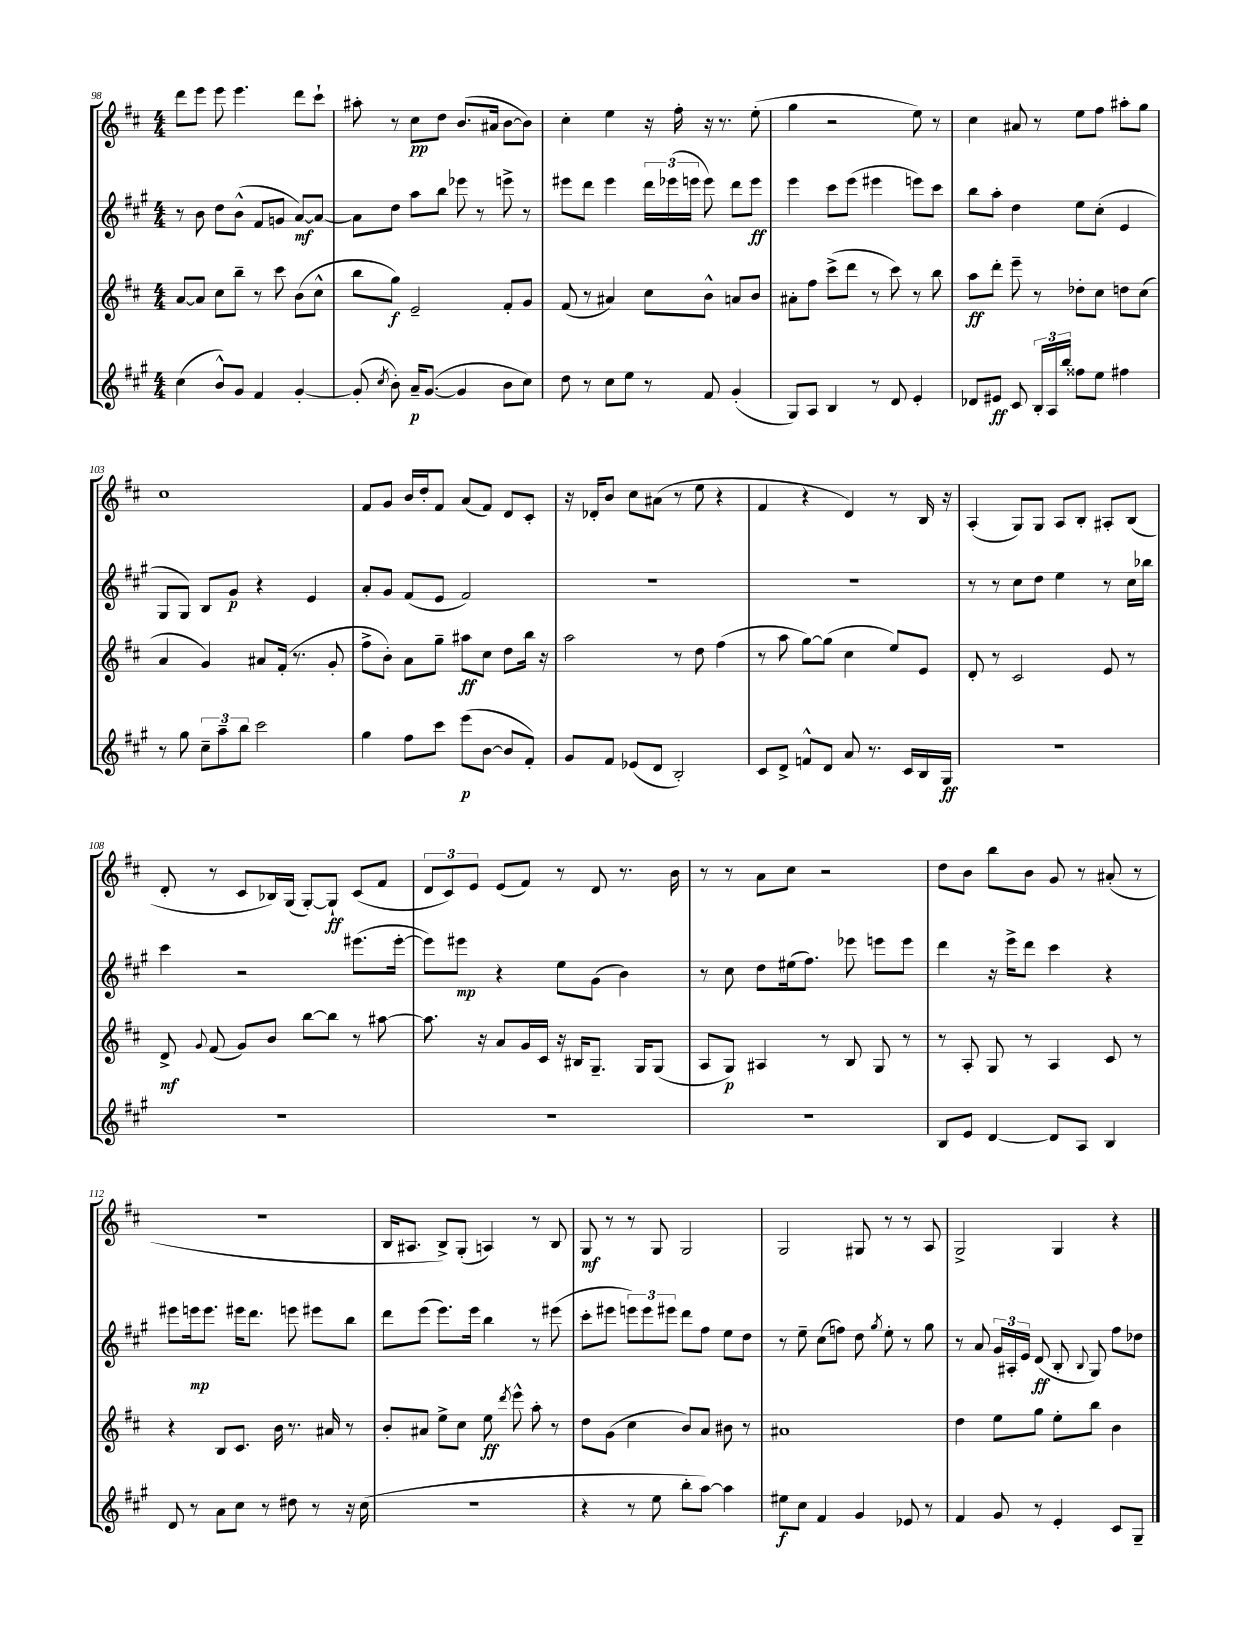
<<
\new StaffGroup <<
\new Staff = "s0" {
    \clef treble \key d \major \numericTimeSignature \time 4/4
    \autoBeamOff d'''8[ e'''8] e'''8 e'''4. d'''8[ cis'''8]-! |
    ais''8-. r8 cis''8[\pp d''8] b'8.[( ais'16] b'8[~ b'8]) |
    cis''4-. e''4 r16 fis''16-. r16 r8. e''8-.( |
    g''4 r2 e''8) r8 |
    cis''4 ais'8 r8 e''8[ fis''8] ais''8[-. g''8] |
    cis''1 |
    fis'8[ g'8] b'16[ d''16-. fis'8] a'8[( fis'8]) d'8[ cis'8]-. |
    r16 des'16[-. b'8] cis''8[ ais'8]( r8 e''8 r4 |
    fis'4 r4 d'4) r8 b16 r16 |
    a4-.( g8[) g8] a8[ b8]-. ais8[-. b8]( |
    d'8-. r8 cis'8[ bes16) g16]( g8[~-.) g8]-!\ff cis'8[( fis'8] |
    \tuplet 3/2 { d'8[ cis'8) e'8] } e'8[( fis'8]) r8 d'8 r8. b'16 |
    r8 r8 a'8[ cis''8] r2 |
    d''8[ b'8] b''8[ b'8] g'8 r8 ais'8-.( r8 |
    r1 |
    b16[ ais8.] b8[->) g8]-.( a4) r8 b8 |
    g8\mf r8 r8 g8 g2 |
    g2 gis8 r8 r8 a8 |
    g2-> g4 r4 \bar "|." |
}
\new Staff = "s1" {
    \clef treble \key a \major \numericTimeSignature \time 4/4
    \autoBeamOff r8 b'8 d''8[ b'8]-^( fis'8[ g'8] a'8[~\mf) a'8]~ |
    a'8[ d''8] a''8[ b''8] ees'''8 r8 e'''8-> r8 |
    eis'''8[ d'''8] eis'''4 \tuplet 3/2 { d'''16[ ees'''16( e'''16] } e'''8) d'''8[ e'''8]\ff |
    e'''4 cis'''8[ e'''8]( eis'''4 e'''8[) cis'''8] |
    b''8[ a''8]-. d''4 e''8[ cis''8]-.( e'4 |
    gis8[ gis8]) b8[ gis'8]\p r4 e'4 |
    a'8[-. gis'8] fis'8[( e'8] fis'2) |
    R1 |
    R1 |
    r8 r8 cis''8[ d''8] e''4 r8 cis''16[ bes''16] |
    cis'''4 r2 eis'''8.[( eis'''16]~-. |
    eis'''8[) eis'''8]\mp r4 e''8[ gis'8]( b'4) |
    r8 cis''8 d''8[ eis''16( fis''8.]) ees'''8 e'''8[ e'''8] |
    d'''4 r16 e'''16[-> d'''8] cis'''4 r4 |
    eis'''8[ e'''16\mp e'''8.] eis'''16[ d'''8.] e'''8 eis'''8[ b''8] |
    d'''8[ e'''8]( e'''8.[) e'''16] b''4 r8 eis'''8( |
    cis'''8[-. eis'''8] \tuplet 3/2 { e'''8[) e'''8 eis'''8] } d'''8[ fis''8] e''8[ d''8] |
    r8 e''8-- cis''8[( f''8]) d''8 \acciaccatura { gis''8 } e''8-. r8 gis''8 |
    r8 a'8 \tuplet 3/2 { gis'16[ ais16-. e'16] } d'8\ff( b8-. \appoggiatura { b8 } gis8) fis''8[ des''8] \bar "|." |
}
\new Staff = "s2" {
    \clef treble \key d \major \numericTimeSignature \time 4/4
    \autoBeamOff a'8[~ a'8] cis''8[ b''8]-- r8 cis'''8 b'8[( cis''8]-^ |
    b''8[ g''8]\f) e'2-- fis'8[-. g'8] |
    fis'8( r8 ais'4) cis''8[ b'8]-^ a'8[ b'8] |
    ais'8[-. fis''8] cis'''8[->( d'''8] r8 cis'''8) r8 b''8 |
    a''8[\ff d'''8]-. e'''8-- r8 des''8[-. cis''8] d''8[ cis''8]( |
    a'4 g'4) ais'8[ fis'16]-.( r8. g'8-. |
    fis''8[-> b'8]-.) a'8[ g''8]-- ais''8[\ff cis''8] d''8[ b''16] r16 |
    a''2 r8 d''8 fis''4( |
    r8 a''8 g''8[~) g''8]( cis''4 e''8[) e'8] |
    d'8-. r8 cis'2 e'8 r8 |
    d'8->\mf \appoggiatura { g'8 } fis'8( g'8[) b'8] b''8[~ b''8] r8 ais''8~ |
    ais''8. r16 a'8[ g'16 cis'16] r16 bis16[ g8.]-- g16[ g8]( |
    a8[ g8]\p) ais4 r8 b8 g8 r8 |
    r8 a8-. g8 r8 a4 cis'8 r8 |
    r4 b8[ cis'8.] b'16 r8. ais'16 r8 |
    b'8[-. ais'8] e''8[-> cis''8] e''8\ff \acciaccatura { d'''8 } e'''8-^ a''8-. r8 |
    d''8[ g'8]( cis''4 b'8[) a'8] bis'8 r8 |
    ais'1 |
    d''4 e''8[ g''8] e''8[-. b''8] b'4 \bar "|." |
}
\new Staff = "s3" {
    \clef treble \key a \major \numericTimeSignature \time 4/4
    \autoBeamOff cis''4( b'8[-^) gis'8] fis'4 gis'4~-. |
    gis'8-.( \acciaccatura { cis''8 } b'8-.) a'16[--\p gis'8.]~( gis'4 b'8[ cis''8]) |
    d''8 r8 cis''8[ e''8] r8 fis'8 gis'4-.( |
    gis8[) a8] b4 r8 d'8 e'4-. |
    des'8[ eis'8]\ff cis'8 \tuplet 3/2 { b16[-. a16 b''16] } fisis''8[ e''8] fis''4 |
    r8 gis''8 \tuplet 3/2 { cis''8[-- a''8-- b''8] } cis'''2 |
    gis''4 fis''8[ cis'''8] e'''8[\p( b'8]~ b'8[ fis'8]-.) |
    gis'8[ fis'8] ees'8[( d'8] b2-.) |
    cis'8[ d'8]-> f'8[-^ d'8] a'8 r8. cis'16[ b16 gis16]\ff |
    R1 |
    R1 |
    R1 |
    R1 |
    b8[ e'8] d'4~ d'8[ a8] b4 |
    d'8 r8 a'8[ cis''8] r8 dis''8 r8 r16 cis''16( |
    R1 |
    r4 r8 e''8 b''8[-. a''8]~) a''4 |
    eis''8[\f cis''8] fis'4 gis'4 ees'8 r8 |
    fis'4 gis'8 r8 e'4-. cis'8[ gis8]-- \bar "|." |
}
>>
>>
\layout { \context { \Score currentBarNumber = #98 } }
